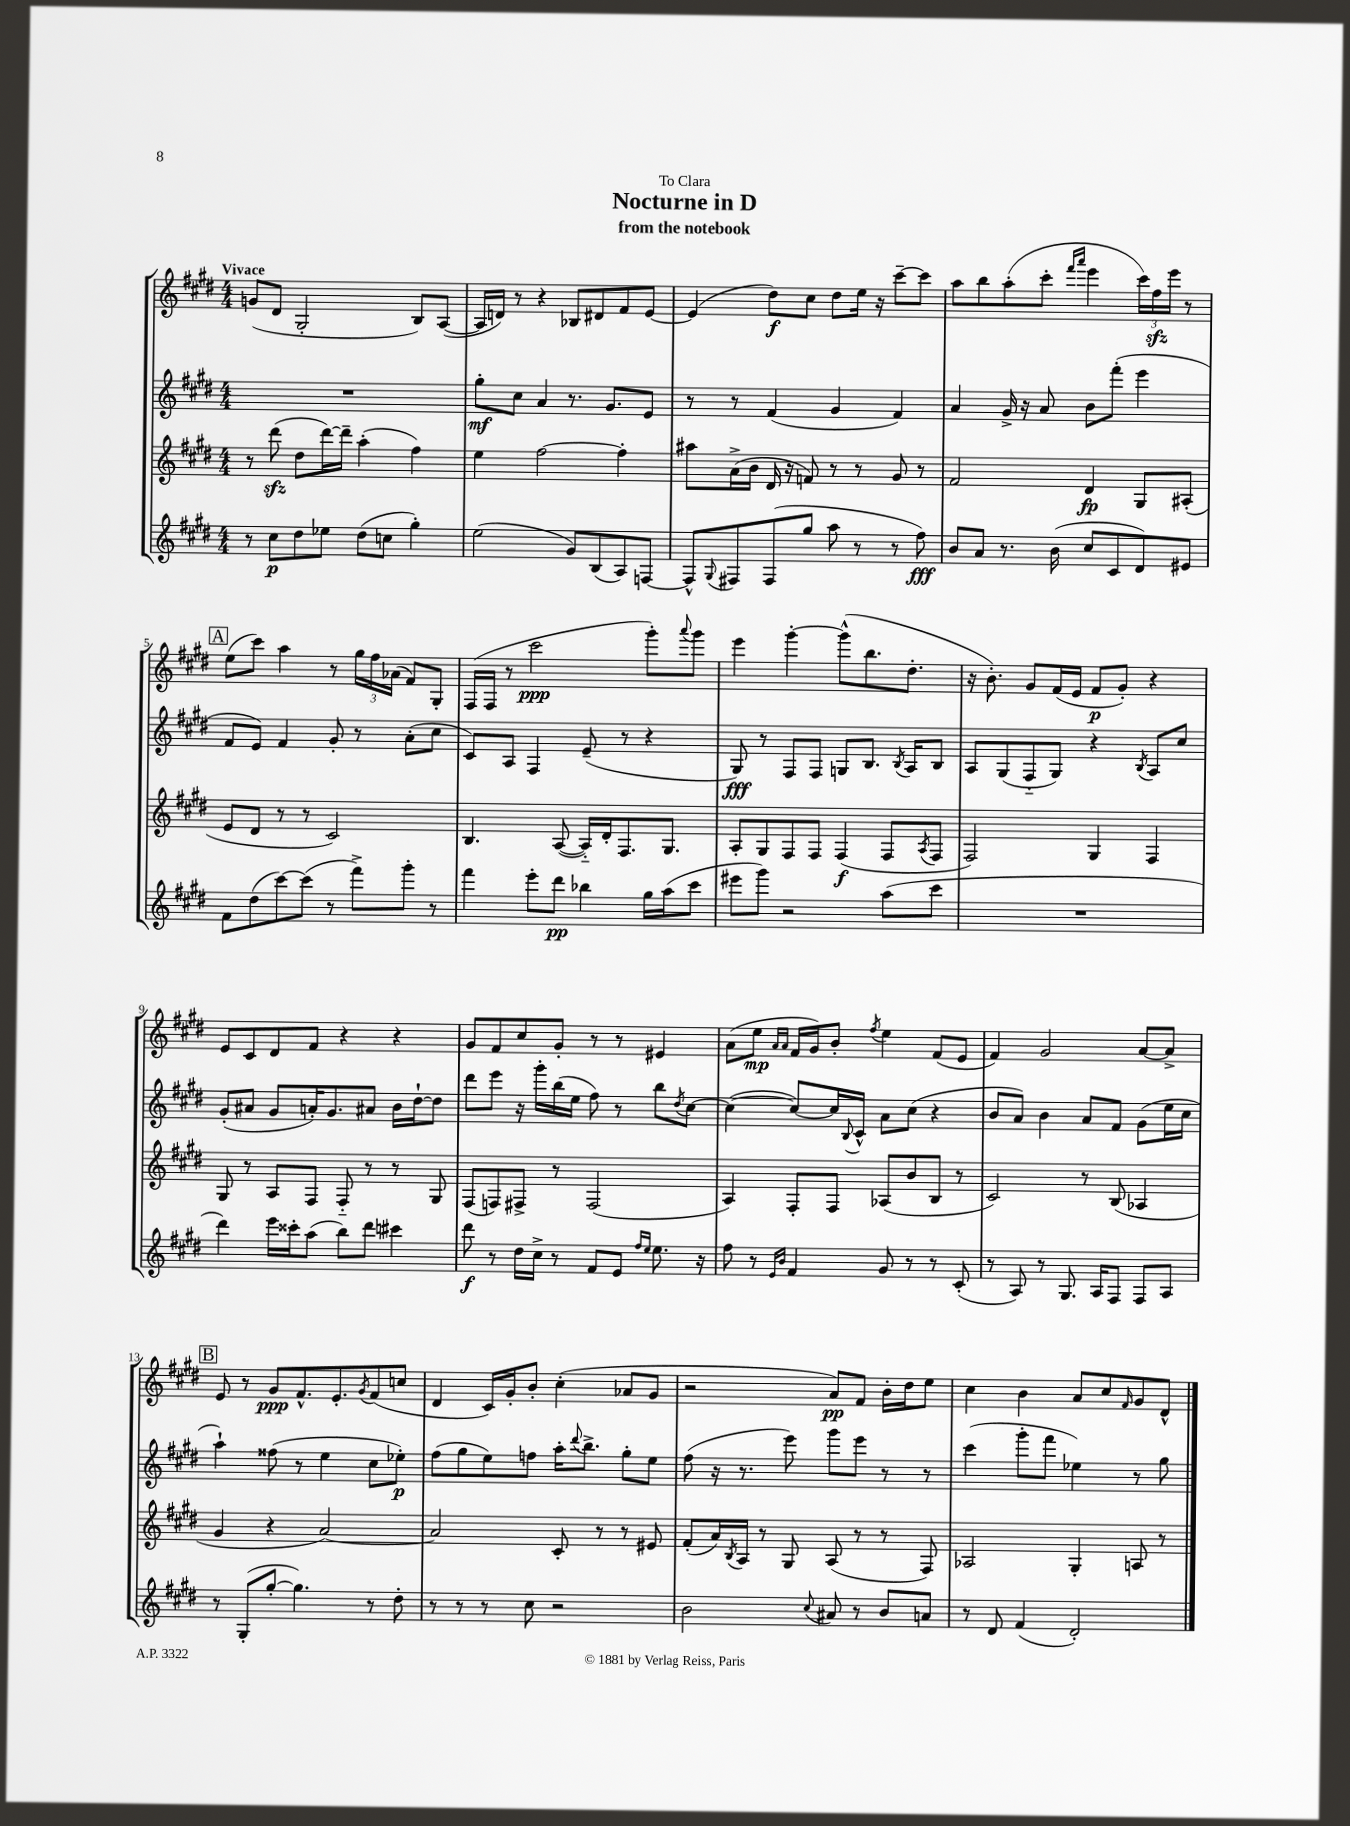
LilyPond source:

\header { title = "Nocturne in D" subtitle = "from the notebook" dedication = "To Clara" }
<<
\new StaffGroup <<
\new Staff = "s0" {
    \clef treble \key e \major \numericTimeSignature \time 4/4 \tempo "Vivace"
    g'8( dis'8 gis2-. b8) a8~( |
    a16 d'16) r8 r4 bes8 dis'8 fis'8 e'8~ |
    e'4( dis''8\f) cis''8 dis''8 e''16 r16 cis'''8~-- cis'''8 |
    a''8 b''8 a''8-.( cis'''8-. \grace { fis'''16 a'''16 } e'''4 \tuplet 3/2 { cis'''16) fis''16\sfz e'''16 } r8 |
    \mark \markup { \box "A" } e''8( cis'''8) a''4 r8 \tuplet 3/2 { gis''16 fis''16 aes'16( } fis'8) gis8-. |
    fis16( fis16 r8 cis'''2\ppp gis'''8-.) \appoggiatura { a'''8 } gis'''8 |
    e'''4 gis'''4~-. gis'''8-^( b''8. dis''8.-. |
    r16 b'8.-.) gis'8 fis'16( e'16 fis'8\p gis'8-.) r4 |
    e'8 cis'8 dis'8 fis'8 r4 r4 |
    gis'8 fis'8 cis''8 gis'8-. r8 r8 eis'4 |
    a'8( e''8\mp \grace { a'16 a'16 } fis'16 gis'16) b'8-. \acciaccatura { fis''8 } e''4 fis'8( e'8 |
    fis'4) gis'2 a'8~ a'8-> |
    \mark \markup { \box "B" } e'8 r8 gis'8\ppp fis'8.-^ e'8.-. \acciaccatura { gis'8 } fis'8( c''8 |
    dis'4 cis'16) gis'16-. b'8-. cis''4-.( aes'8 gis'8 |
    r2 a'8\pp) fis'8 b'16-. dis''16 e''8 |
    cis''4 b'4 a'8 cis''8 \grace { fis'16 } gis'8 dis'8-^ \bar "|." |
}
\new Staff = "s1" {
    \clef treble \key e \major \numericTimeSignature \time 4/4
    R1 |
    gis''8-.\mf cis''8 a'4 r8. gis'8. e'8 |
    r8 r8 fis'4( gis'4 fis'4) |
    a'4 gis'16-> r16 a'8 b'8 fis'''8-.( e'''4 |
    \mark \markup { \box "A" } fis'8 e'8) fis'4 gis'8-. r8 a'8-.( cis''8 |
    cis'8) a8 fis4 e'8--( r8 r4 |
    gis8\fff) r8 fis8 fis8 g8 b8. \acciaccatura { b8 } a16 b8 |
    a8 gis8( fis8-_ gis8) r4 \acciaccatura { b8 } a8 cis''8 |
    gis'8-.( ais'8 gis'8 a'16-.) gis'8. ais'8 b'16 dis''16~-! dis''8 |
    dis'''8 e'''8 r16 gis'''16-. b''16( e''16 fis''8) r8 b''8 \acciaccatura { dis''8 } cis''8~ |
    cis''4~( cis''8~) cis''16 \appoggiatura { b8 } cis'16-^ a'8 cis''8( r4 |
    b'8 a'8) b'4 a'8 fis'8 gis'8( e''16 cis''16 |
    \mark \markup { \box "B" } a''4-!) fisis''8( r8 e''4 cis''8 ees''8-.\p) |
    fis''8( gis''8 e''8) f''8 a''16-. \appoggiatura { dis'''8 } b''8.-> gis''8-. e''8 |
    fis''8( r16 r8. e'''8) gis'''8 e'''8 r8 r8 |
    cis'''4( gis'''8-. fis'''8 ees''4) r8 gis''8 \bar "|." |
}
\new Staff = "s2" {
    \clef treble \key e \major \numericTimeSignature \time 4/4
    r8 dis'''8\sfz( dis''8 dis'''16~) dis'''16-- a''4-.( fis''4) |
    e''4 fis''2~ fis''4-. |
    ais''8 a'16->( b'16 dis'16 r16 f'8) r8 r8 gis'8 r8 |
    fis'2 dis'4\fp gis8 ais8-.( |
    \mark \markup { \box "A" } e'8 dis'8 r8 r8 cis'2) |
    b4. a8~( a16-_) dis'16-. fis8. gis8. |
    a8-. gis8 fis8 fis8 fis4\f( fis8 \acciaccatura { a8 } fis8 |
    fis2) gis4 fis4 |
    gis8 r8 a8 fis8 fis8-_ r8 r8 gis8 |
    fis8( f8) fis8-> r8 fis2( |
    a4) fis8-. fis8 aes8( b'8 b8 r8 |
    cis'2) r8 b8( aes4 |
    \mark \markup { \box "B" } gis'4 r4 a'2~) |
    a'2 cis'8-. r8 r8 eis'8 |
    fis'8-.( a'16) \acciaccatura { b8 } a16 r8 gis8 a8( r8 r8 fis8) |
    aes2 gis4-. a8 r8 \bar "|." |
}
\new Staff = "s3" {
    \clef treble \key e \major \numericTimeSignature \time 4/4
    r8 cis''8\p dis''8 ees''8 dis''8( c''8 gis''4-.) |
    e''2( gis'8) b8( a8) f8~ |
    f8-^ \appoggiatura { gis8 } fis8 fis8( gis''8 a''8 r8 r8 fis''8\fff) |
    b'8 a'8 r8. b'16( cis''8 cis'8 dis'8) eis'8 |
    \mark \markup { \box "A" } fis'8 dis''8( cis'''8~) cis'''8( r8 fis'''8->) gis'''8-. r8 |
    fis'''4 e'''8-. dis'''8\pp bes''4 gis''16 a''16( cis'''8 |
    eis'''8 gis'''8) r2 a''8( cis'''8 |
    R1 |
    dis'''4) e'''16 cisis'''16-. a''8( b''8) dis'''8 cis'''4 |
    dis'''8\f r8 dis''16 cis''16-> r8 fis'8 e'8 \grace { fis''16 e''16 } e''8. r16 |
    fis''8 r8 \grace { e'16 b'16 } fis'4 gis'8 r8 r8 cis'8-.( |
    r8 a8) r8 gis8. a16 fis8 fis8 a8 |
    \mark \markup { \box "B" } r8 gis8-.( gis''8~-. gis''4.) r8 dis''8-. |
    r8 r8 r8 cis''8 r2 |
    b'2 \appoggiatura { cis''8 } ais'8 r8 b'8 a'8 |
    r8 dis'8 fis'4( dis'2-.) \bar "|." |
}
>>
>>
